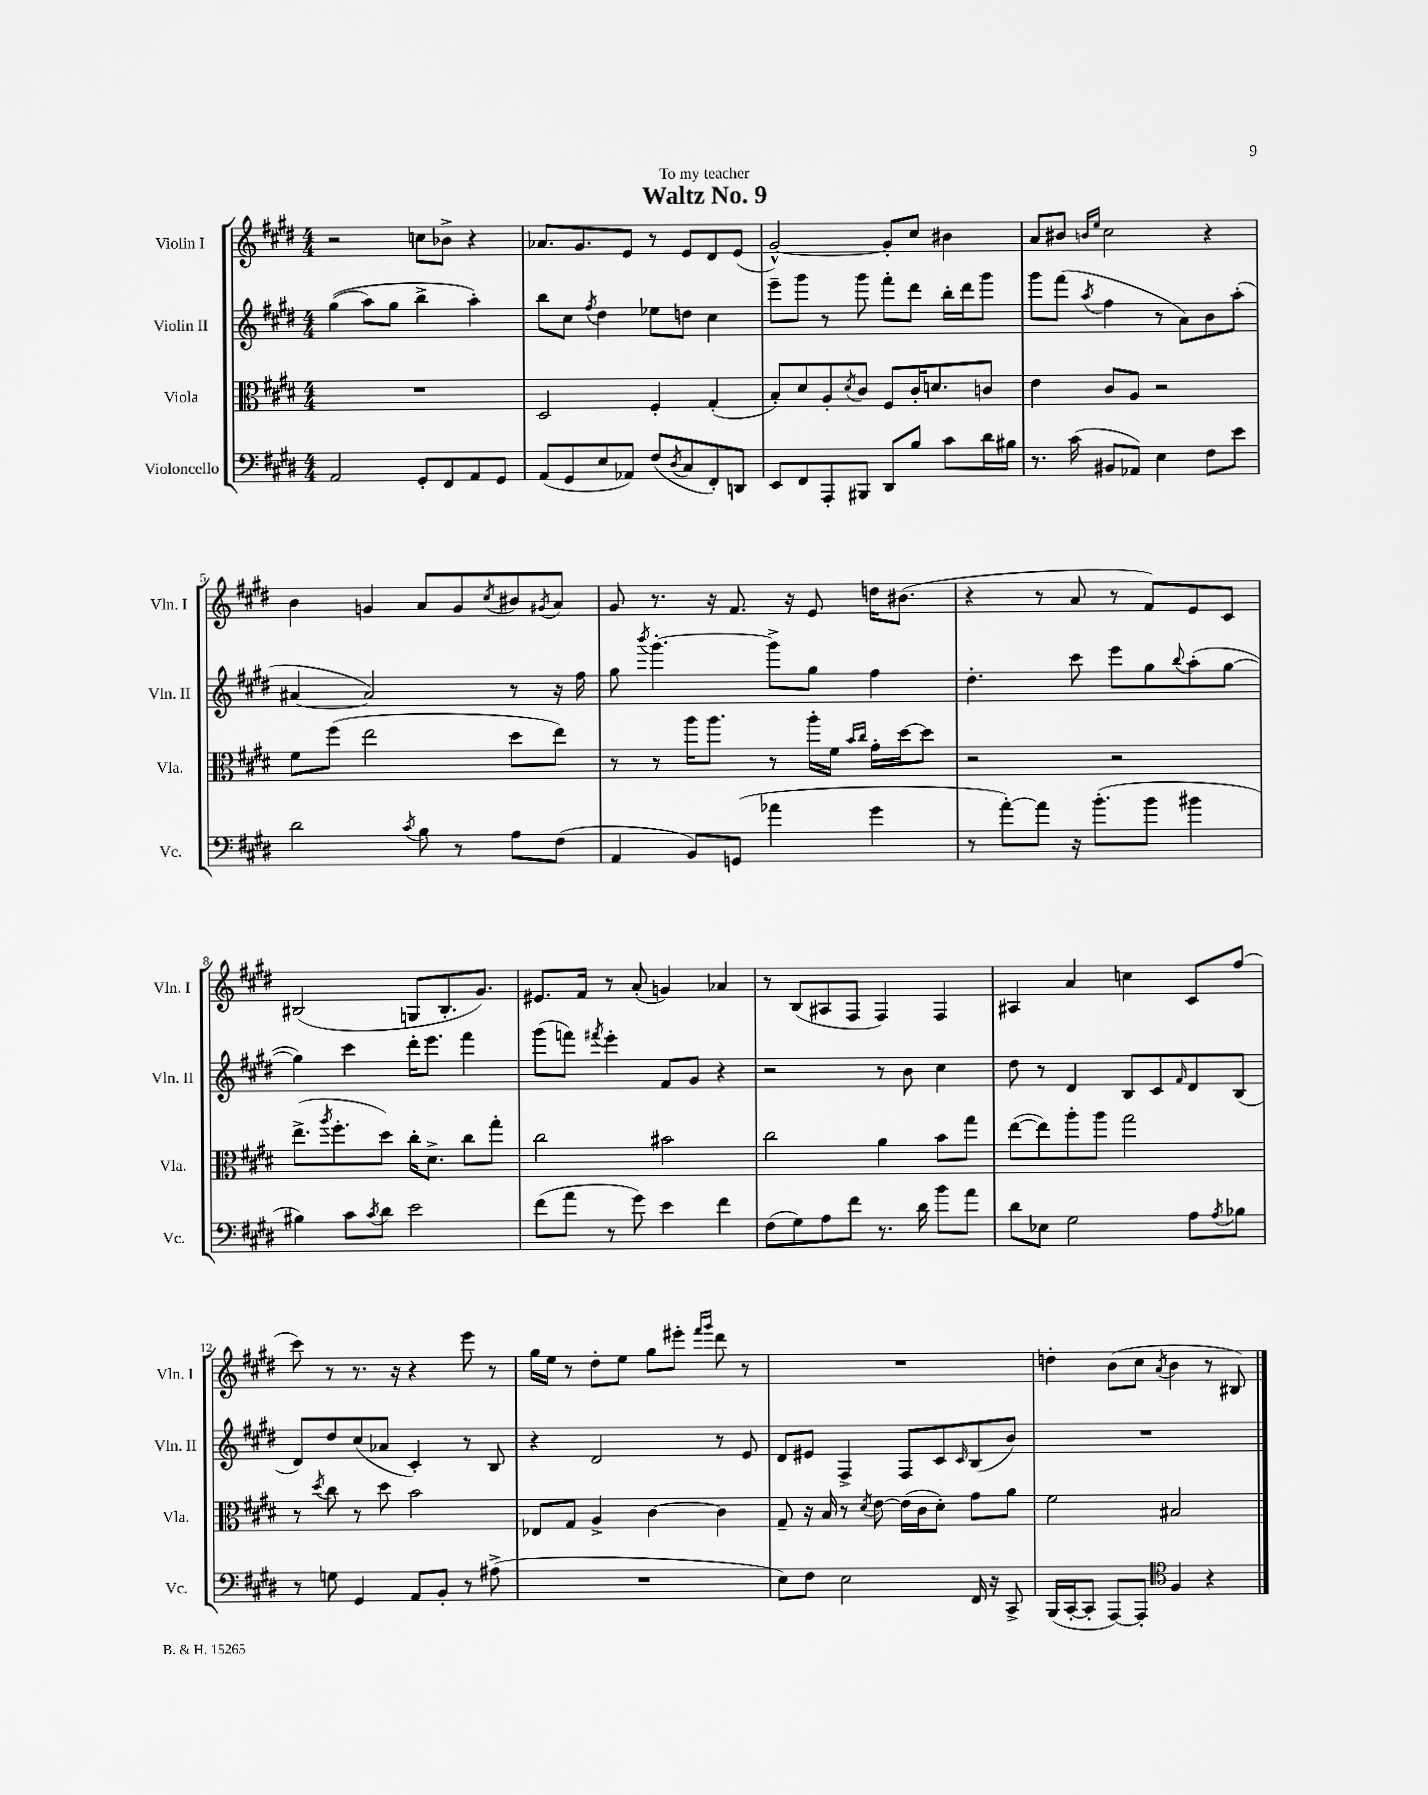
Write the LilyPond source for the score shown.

\header { title = "Waltz No. 9" dedication = "To my teacher" }
<<
\new StaffGroup <<
\new Staff = "s0" \with { instrumentName = "Violin I" shortInstrumentName = "Vln. I" } {
    \clef treble \key e \major \numericTimeSignature \time 4/4
    r2 c''8 bes'8-> r4 |
    aes'8. gis'8. e'8 r8 e'8 dis'8 e'8( |
    gis'2~-^) gis'8-. cis''8 bis'4 |
    a'8 bis'8 \grace { b'16 e''16 } cis''2 r4 |
    b'4 g'4 a'8 g'8 \acciaccatura { cis''8 } bis'8 \acciaccatura { gis'8 } a'8 |
    gis'8 r8. r16 fis'8. r16 e'8 d''16 bis'8.( |
    r4 r8 a'8 r8 fis'8) e'8 cis'8 |
    bis2( g8 bis8.-. gis'8.) |
    eis'8. fis'16 r8 a'8-.( g'4) aes'4 |
    r8 b8( ais8 fis8 fis4) fis4 |
    ais4 a'4 c''4 cis'8 fis''8( |
    cis'''8) r8 r8. r16 r4 e'''8 r8 |
    gis''16 e''16 r8 dis''8-. e''8 gis''8 eis'''8-. \grace { fis'''16 gis'''16 } dis'''8 r8 |
    R1 |
    d''4-. b'8( cis''8 \acciaccatura { a'8 } b'4 r8 bis8) \bar "|." |
}
\new Staff = "s1" \with { instrumentName = "Violin II" shortInstrumentName = "Vln. II" } {
    \clef treble \key e \major \numericTimeSignature \time 4/4
    gis''4(\( a''8) gis''8 b''4-> a''4-.\) |
    b''8 cis''8 \acciaccatura { fis''8 } dis''4 ees''8 d''8 cis''4 |
    e'''8-- gis'''8 r8 gis'''8 fis'''8-. dis'''8 b''16-. dis'''16 gis'''8 |
    gis'''8 fis'''8( \acciaccatura { a''8 } fis''4 r8 a'8) b'8 a''8-.( |
    ais'4~ ais'2) r8 r16 fis''16 |
    gis''8 \acciaccatura { b'''8 } gis'''4.~-. gis'''8-> gis''8 fis''4 |
    dis''4.-. cis'''8 e'''8 gis''8 \appoggiatura { b''8 } a''8-.( gis''8~ |
    gis''4) cis'''4 dis'''16-. e'''8. fis'''4 |
    gis'''8( f'''8) \acciaccatura { fis'''8 } e'''4-. fis'8 gis'8 r4 |
    r2 r8 b'8 cis''4 |
    dis''8 r8 dis'4 b8 cis'8 \grace { fis'16 } dis'8 b8( |
    dis'8) dis''8 cis''8( aes'8 cis'4-.) r8 b8 |
    r4 dis'2 r8 e'8 |
    dis'8 eis'8 fis4-> fis8 cis'8 \grace { cis'16 } b8( b'8) |
    R1 \bar "|." |
}
\new Staff = "s2" \with { instrumentName = "Viola" shortInstrumentName = "Vla." } {
    \clef alto \key e \major \numericTimeSignature \time 4/4
    R1 |
    dis2 fis4-. gis4-.( |
    b8-.) dis'8 a8-. \acciaccatura { dis'8 } cis'8 fis8 cis'16-. d'8. c'8 |
    e'4 cis'8 a8 r2 |
    fis'8 fis''8( e''2 dis''8 e''8) |
    r8 r8 a''16 a''8. r8 a''16-. fis'16 \grace { b'16 cis''16 } gis'16-. dis''16~ dis''8 |
    r2 r2 |
    e''8.->( \acciaccatura { a''8 } fis''8.-. dis''8) cis''16-. dis'8.-> cis''8 gis''8-. |
    cis''2 bis'2 |
    cis''2 a'4 b'8 gis''8 |
    e''8~( e''8) a''8-. a''8 gis''2 |
    r8 \acciaccatura { dis''8 } cis''8 r8 dis''8 b'2 |
    ees8 gis8 a4-> cis'4~ cis'4 |
    gis8-- r16 b16 r8 \acciaccatura { dis'8 } e'8~ e'16( cis'16 dis'8-.) gis'8 a'8 |
    fis'2 bis2 \bar "|." |
}
\new Staff = "s3" \with { instrumentName = "Violoncello" shortInstrumentName = "Vc." } {
    \clef bass \key e \major \numericTimeSignature \time 4/4
    a,2 gis,8-. fis,8 a,8 gis,8 |
    a,8( gis,8 e8 aes,8) fis8( \acciaccatura { dis8 } cis8 fis,8-.) d,8 |
    e,8 fis,8 a,,8-. bis,,8 dis,8 b8 cis'8 dis'16 bis16 |
    r8. cis'16( bis,8 aes,8) e4 fis8 e'8 |
    dis'2 \acciaccatura { cis'8 } b8 r8 a8 fis8( |
    a,4 b,8) g,8( aes'4 gis'4 |
    r8 a'8~-.) a'8 r16 b'8.-.( b'8 bis'4 |
    bis4) cis'8 \acciaccatura { cis'8 } dis'8 e'2 |
    fis'8( a'8 r8 gis'8) e'4 fis'4 |
    fis8( gis8) a8 fis'8 r8. dis'16 b'8 a'8 |
    dis'8 ees8 gis2 a8 \acciaccatura { a8 } bes8 |
    r8 g8 gis,4 a,8 b,8-. r8 ais8->( |
    R1 |
    e8) fis8 e2 fis,16 r16 cis,8-> |
    b,,16( cis,16~-. cis,8-. a,,8~) a,,8-. \clef tenor fis4 r4 \bar "|." |
}
>>
>>
